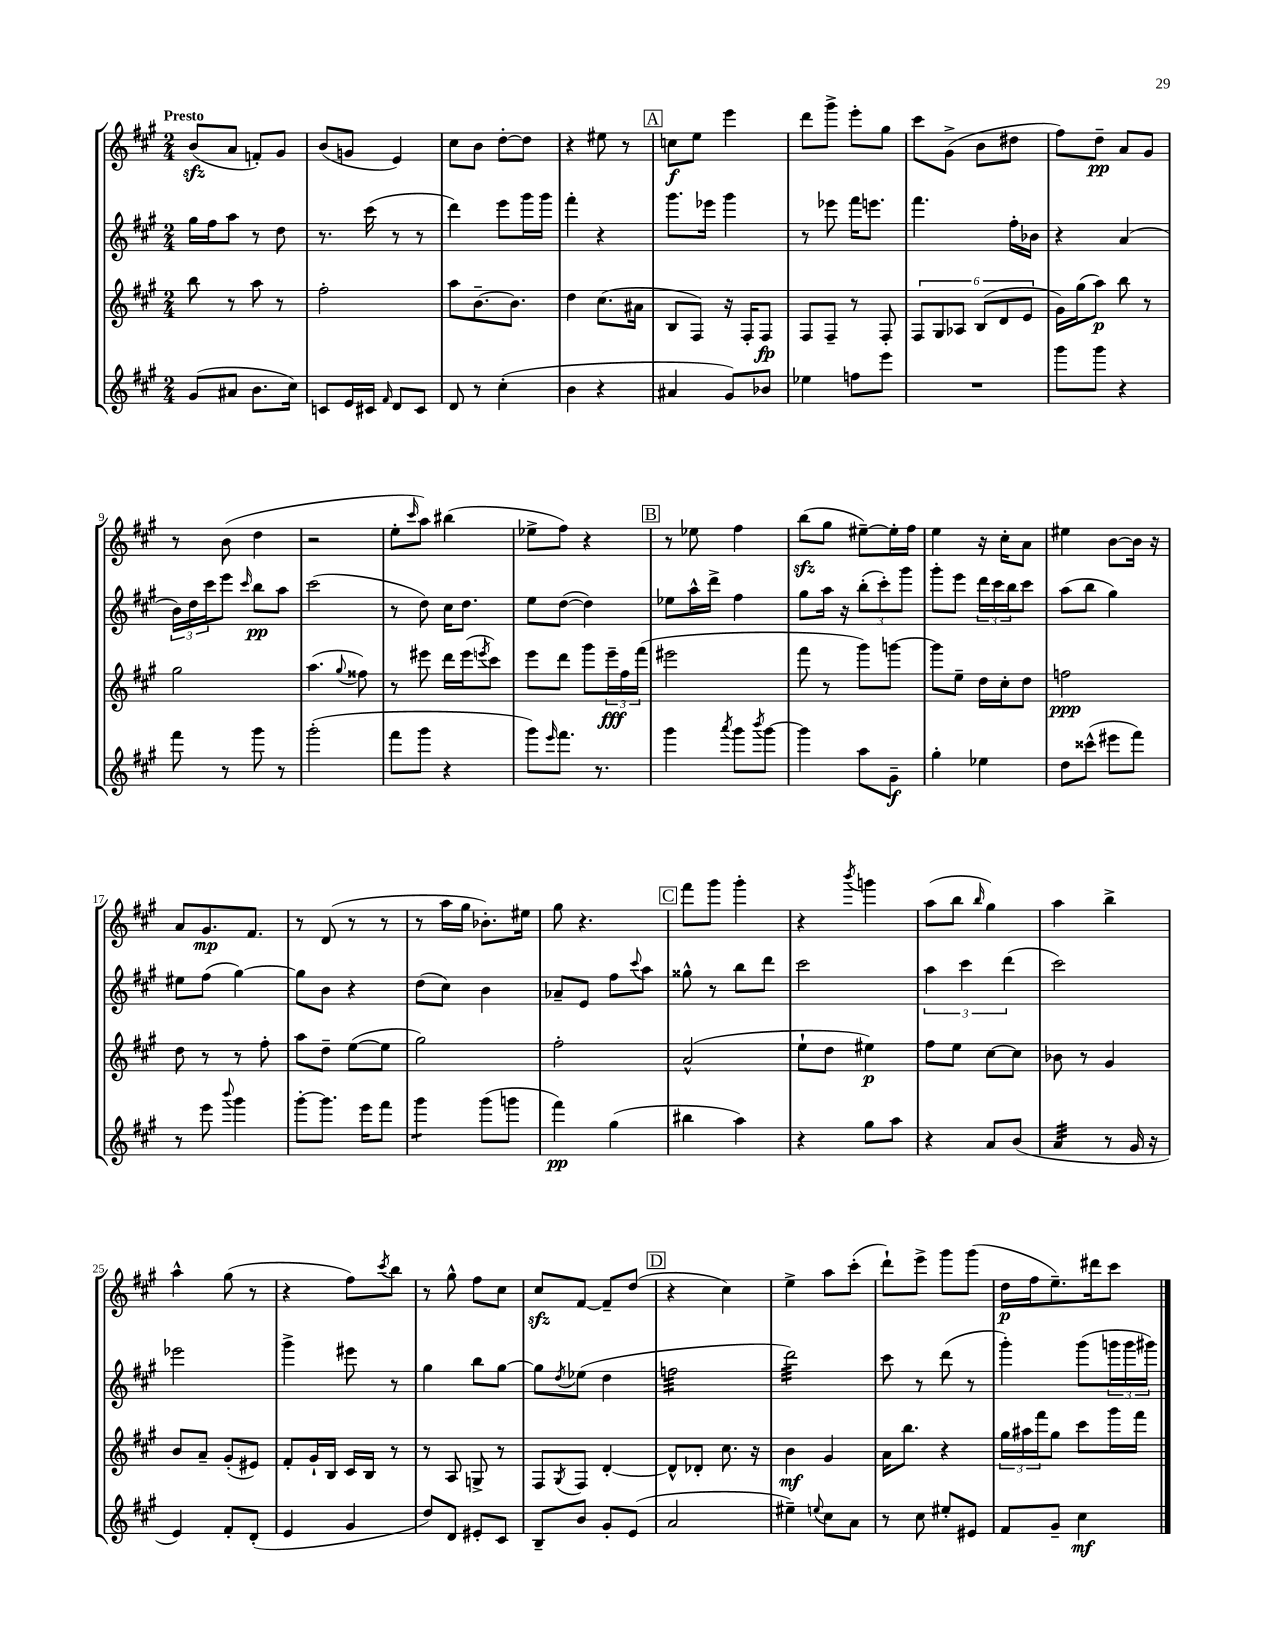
<<
\new StaffGroup <<
\new Staff = "s0" {
    \clef treble \key a \major \numericTimeSignature \time 2/4 \tempo "Presto"
    b'8\sfz( a'8 f'8-.) gis'8 |
    b'8( g'8 e'4) |
    cis''8 b'8 d''8~-. d''8 |
    r4 eis''8 r8 |
    \mark \markup { \box "A" } c''8\f e''8 e'''4 |
    d'''8 gis'''8-> e'''8-. gis''8 |
    cis'''8 gis'8->( b'8 dis''8 |
    fis''8) d''8--\pp a'8 gis'8 |
    r8 b'8( d''4 |
    r2 |
    e''8-. \grace { cis'''16 } a''8) bis''4( |
    ees''8-> fis''8) r4 |
    \mark \markup { \box "B" } r8 ees''8 fis''4 |
    b''8\sfz( gis''8 eis''8~--) eis''16-. fis''16 |
    e''4 r16 cis''16-. a'8 |
    eis''4 b'8~ b'16 r16 |
    a'8 gis'8.\mp fis'8. |
    r8 d'8( r8 r8 |
    r8 a''16 gis''16 bes'8.-.) eis''16 |
    gis''8 r4. |
    \mark \markup { \box "C" } fis'''8 gis'''8 gis'''4-. |
    r4 \acciaccatura { b'''8 } g'''4 |
    a''8( b''8 \grace { b''16 } gis''4) |
    a''4 b''4-> |
    a''4-^ gis''8( r8 |
    r4 fis''8) \acciaccatura { cis'''8 } b''8 |
    r8 gis''8-^ fis''8 cis''8 |
    cis''8\sfz fis'8~ fis'8-- d''8( |
    \mark \markup { \box "D" } r4 cis''4) |
    e''4-> a''8 cis'''8-.( |
    d'''8-!) e'''8-> gis'''8 gis'''8( |
    d''16\p fis''16 e''8.--) dis'''16 cis'''8 \bar "|." |
}
\new Staff = "s1" {
    \clef treble \key a \major \numericTimeSignature \time 2/4
    gis''16 fis''16 a''8 r8 d''8 |
    r8. cis'''16( r8 r8 |
    d'''4) e'''8 gis'''16 gis'''16 |
    fis'''4-. r4 |
    \mark \markup { \box "A" } gis'''8. ees'''16 gis'''4 |
    r8 ees'''8 fis'''16 e'''8. |
    fis'''4. fis''16-. bes'16 |
    r4 a'4( |
    \tuplet 3/2 { b'16) d''16 cis'''16 } e'''8 \grace { cis'''16 } b''8\pp a''8 |
    cis'''2( |
    r8 d''8) cis''16 d''8. |
    e''8 d''8~( d''4) |
    \mark \markup { \box "B" } ees''8 a''16-^ d'''16-> fis''4 |
    gis''8 a''16 r16 \tuplet 3/2 { b''8-.( cis'''8-.) gis'''8 } |
    gis'''8-. e'''8 \tuplet 3/2 { d'''16 cis'''16 b''16 } cis'''8 |
    a''8( b''8 gis''4) |
    eis''8 fis''8( gis''4~) |
    gis''8 b'8 r4 |
    d''8( cis''8) b'4 |
    aes'8-- e'8 fis''8 \appoggiatura { cis'''8 } a''8 |
    \mark \markup { \box "C" } gisis''8-^ r8 b''8 d'''8 |
    cis'''2 |
    \tuplet 3/2 { a''4 cis'''4 d'''4( } |
    cis'''2) |
    ees'''2 |
    gis'''4-> eis'''8 r8 |
    gis''4 b''8 gis''8~ |
    gis''8 \acciaccatura { d''8 } ees''8( d''4 |
    \mark \markup { \box "D" } f''2:32 |
    d'''2:32) |
    cis'''8 r8 d'''8( r8 |
    gis'''4-.) gis'''8( \tuplet 3/2 { g'''16 g'''16 gis'''16) } \bar "|." |
}
\new Staff = "s2" {
    \clef treble \key a \major \numericTimeSignature \time 2/4
    b''8 r8 a''8 r8 |
    fis''2-. |
    a''8 b'8.~-- b'8. |
    d''4 cis''8.( ais'16 |
    \mark \markup { \box "A" } b8 fis8) r16 fis16-. fis8\fp |
    fis8 fis8-- r8 fis8-. |
    \tuplet 6/4 { fis8 gis8 aes8 b8( d'8 e'8 } |
    gis'16) gis''16( a''8\p) b''8 r8 |
    gis''2 |
    a''4.( \appoggiatura { gis''8 } fisis''8) |
    r8 eis'''8 d'''16 eis'''16( \acciaccatura { e'''8 } cis'''8) |
    e'''8 d'''8 gis'''8 \tuplet 3/2 { e'''16--\fff fis''16 fis'''16( } |
    \mark \markup { \box "B" } eis'''2 |
    fis'''8 r8 gis'''8) g'''8~ |
    g'''8 e''8-- d''16 cis''16-. d''8 |
    f''2\ppp |
    d''8 r8 r8 fis''8-. |
    a''8 d''8-- e''8~( e''8 |
    gis''2) |
    fis''2-. |
    \mark \markup { \box "C" } a'2-^( |
    e''8-! d''8 eis''4\p) |
    fis''8 e''8 cis''8~ cis''8 |
    bes'8 r8 gis'4 |
    b'8 a'8-- gis'8-.( eis'8) |
    fis'8-. gis'16-! b16 cis'16 b16 r8 |
    r8 a8 g8-> r8 |
    fis8 \acciaccatura { gis8 } fis8 d'4~-. |
    \mark \markup { \box "D" } d'8-^ des'8-. cis''8. r16 |
    b'4\mf gis'4 |
    a'16 b''8. r4 |
    \tuplet 3/2 { gis''16 ais''16 fis'''16 } gis''8 cis'''8 gis'''16 fis'''16 \bar "|." |
}
\new Staff = "s3" {
    \clef treble \key a \major \numericTimeSignature \time 2/4
    gis'8( ais'8 b'8. cis''16) |
    c'8 e'16 cis'16 \grace { fis'16 } d'8 cis'8 |
    d'8 r8 cis''4-.( |
    b'4 r4 |
    \mark \markup { \box "A" } ais'4 gis'8) bes'8 |
    ees''4 f''8 e'''8 |
    R2 |
    gis'''8 gis'''8 r4 |
    fis'''8 r8 gis'''8 r8 |
    gis'''2-.( |
    fis'''8 gis'''8 r4 |
    gis'''8) \grace { e'''16 } fis'''8. r8. |
    \mark \markup { \box "B" } gis'''4 \acciaccatura { a'''8 } gis'''8 \acciaccatura { b'''8 } gis'''8~ |
    gis'''4 a''8 gis'8--\f |
    gis''4-. ees''4 |
    d''8 cisis'''8-^( eis'''8 fis'''8) |
    r8 e'''8 \appoggiatura { b'''8 } gis'''4 |
    gis'''8~-. gis'''8. e'''16 fis'''8 |
    gis'''4:8 gis'''8( g'''8 |
    fis'''4\pp) gis''4( |
    \mark \markup { \box "C" } bis''4 a''4) |
    r4 gis''8 a''8 |
    r4 a'8 b'8( |
    a'4:32 r8 gis'16 r16 |
    e'4) fis'8-. d'8-.( |
    e'4 gis'4 |
    d''8) d'8 eis'8-. cis'8 |
    b8-- b'8 gis'8-. e'8( |
    \mark \markup { \box "D" } a'2 |
    eis''4--) \appoggiatura { e''8 } cis''8 a'8 |
    r8 cis''8 eis''8-. eis'8 |
    fis'8 gis'8-- cis''4\mf \bar "|." |
}
>>
>>
